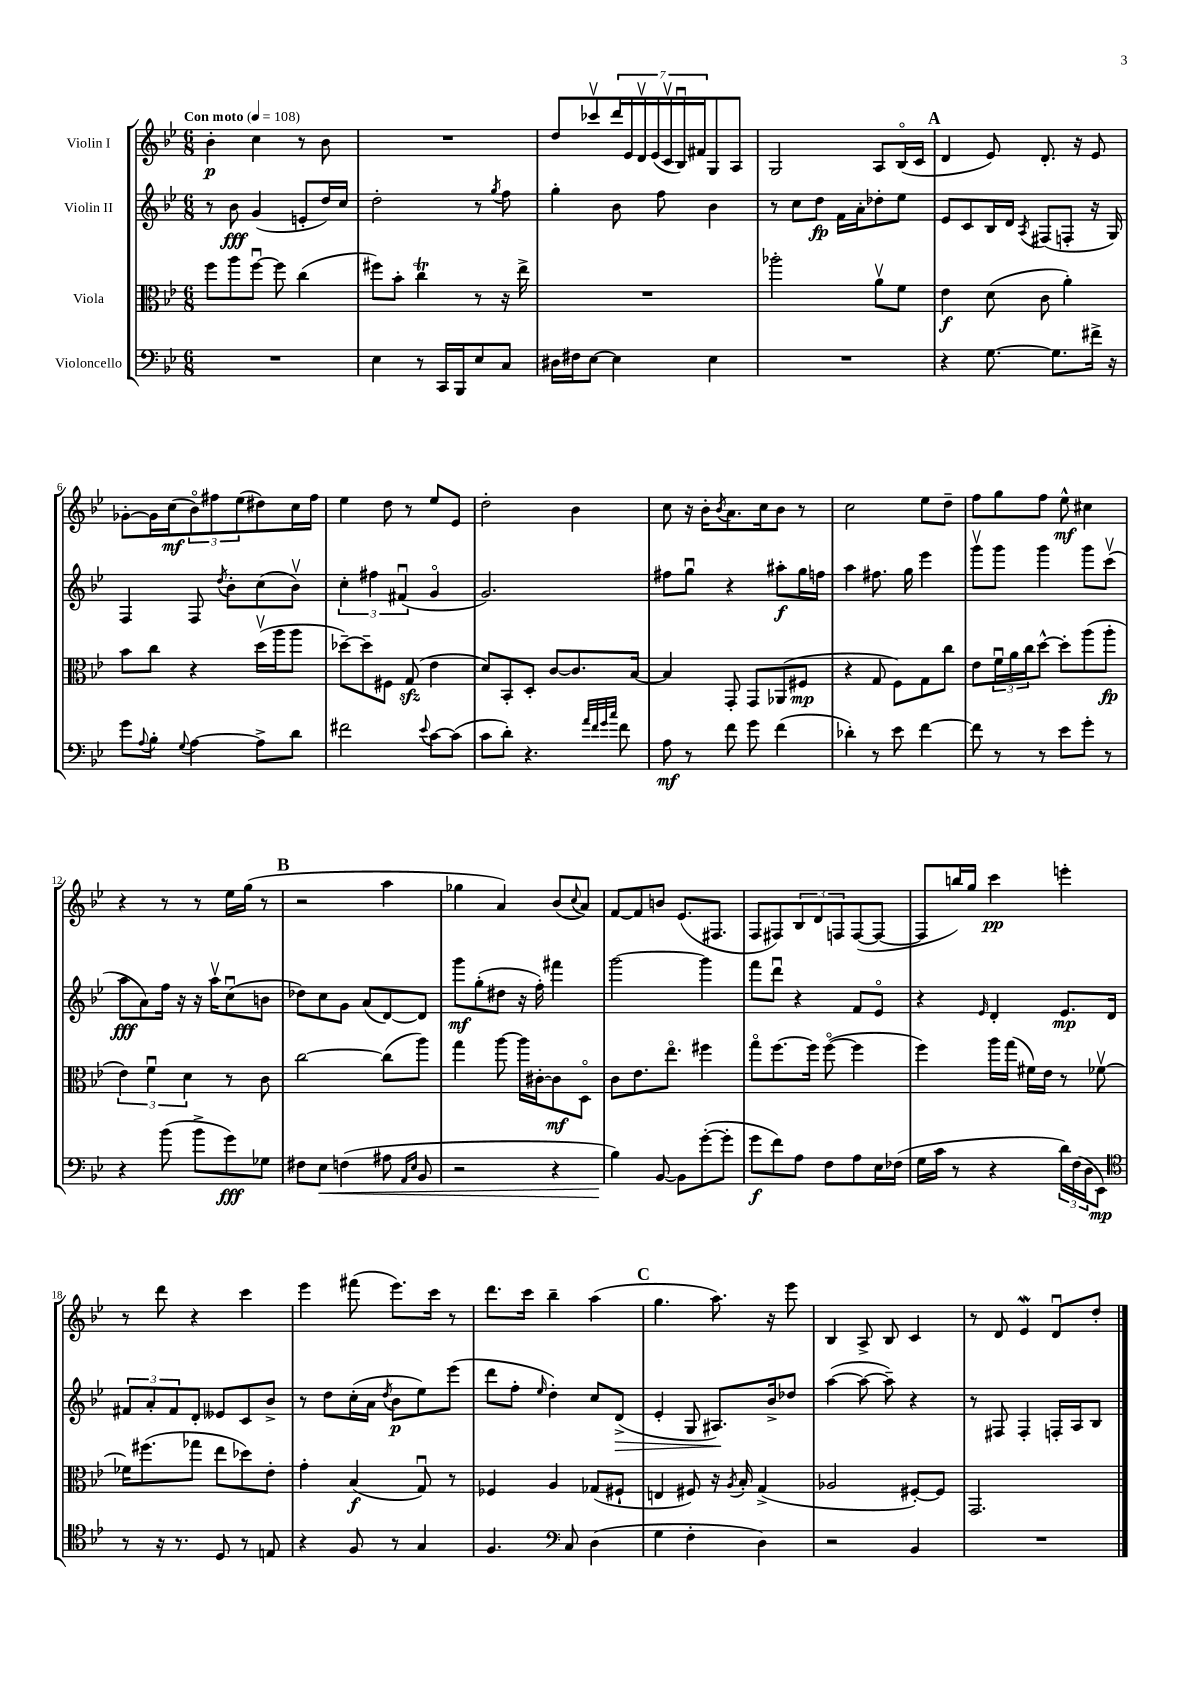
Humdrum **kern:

**kern	**kern	**kern	**kern
*staff4	*staff3	*staff2	*staff1
*clefF4	*clefC3	*clefG2	*clefG2
*k[b-e-]	*k[b-e-]	*k[b-e-]	*k[b-e-]
*M6/8	*M6/8	*M6/8	*M6/8
*MM108	*MM108	*MM108	*MM108
2.r	8ff	8r	4b-'
.	8aa	8b-	.
.	[8ffu	(4g	4cc
.	8ff]	.	.
.	(4cc	8e'	8r
.	.	16dd)	8b-
.	.	16cc	.
=	=	=	=
4E-	8ff#)	2dd'	2.r
.	8b-'	.	.
8r	4cc	.	.
16CC	.	.	.
16BBB-	.	.	.
8E-	8r	8r	.
.	.	8qgg	.
8C	16r	8ff	.
.	16ee-^	.	.
=	=	=	=
16D#	2.r	4gg'	8dd
16F#	.	.	.
[8E-	.	.	8ccc-v
4E-]	.	8b-	28ddd
.	.	.	28e-
.	.	.	28dv
.	.	.	(28e-
.	.	8ff	.
.	.	.	28cv
.	.	.	28B-u)
.	.	.	28f#
4E-	.	4b-	8G
.	.	.	8A
=	=	=	=
2.r	2aa-'	8r	2G
.	.	8cc	.
.	.	8dd	.
.	.	16f	.
.	.	16a'	.
.	8av	8dd-'	8A
.	8f	8ee-	(16B-o
.	.	.	16c
=	=	=	=
4r	4e-	8e-	4d
.	.	8c	.
[8.G	(8d	16B-	8e-)
.	.	16d	.
.	.	8qA	.
.	8c	(8F#	8.d'
8.G]	.	.	.
.	4a')	8F'	.
.	.	.	16r
16f#^	.	16r	8e-
16r	.	16G)	.
=	=	=	=
8g	8b-	4F	[8g-'
8qqA	.	.	.
8B-'	8cc	.	16g-]
.	.	.	(16cc
8qqG	.	.	.
[4A	4r	8F	12b-o)
.	.	.	12ff#
.	.	8qdd	.
.	.	8b-'	.
.	.	.	(12ee-
8A^]	(16ddv	(8cc	8dd#)
.	16aa	.	.
8d	8aa	8b-v)	16cc
.	.	.	16ff#
=	=	=	=
2f#	[8dd-~)	6cc'	4ee-
.	8dd-~]	.	.
.	.	6ff#	.
.	8F#	.	8dd
.	.	(6f#u	.
.	(8G	.	8r
8qqe-	.	.	.
[8c	4e-	4go	8ee-
(8c]	.	.	8e-
=	=	=	=
8c	8d)	2.g)	2dd'
8d')	8BB-'	.	.
4.r	8D'	.	.
.	[8c	.	.
.	8.c]	.	4b-
32qqa	.	.	.
32qqf	.	.	.
32qqg	.	.	.
32qqcc	.	.	.
8f	.	.	.
.	[16B-	.	.
=	=	=	=
8A	4B-]	8ff#	8cc
8r	.	8ggu	16r
.	.	.	16b-'
.	.	.	8qb-
8f	8GG'	4r	8.a
8g	8GG	.	.
.	.	.	16cc
(4f	(8AA-	8aa#'	8b-
.	8F#	16gg	8r
.	.	16ff	.
=	=	=	=
4d-')	4r	4aa	2cc
8r	8G	8.ff#	.
8e-	8F)	.	.
.	.	16gg	.
[4f	8G	4eee-	8ee-
.	8cc	.	8dd~
=	=	=	=
8f]	8e-	8gggv	8ff
8r	24fu	8ggg	8gg
.	24a	.	.
.	24cc	.	.
8r	[8dd^^	4ggg	8ff
8e-	8dd']	.	8ee-^^
8g'	(8aa	8ggg	4cc#
8r	8aa'	(8cccv	.
=	=	=	=
4r	6e-)	8aa	4r
.	.	8a)	.
.	6fu	.	.
(8b-	.	16ff	8r
.	.	16r	.
.	6d	.	.
8b-^	.	16r	8r
.	.	16aav	.
8g)	8r	(8ccu	16ee-
.	.	.	(16gg
8G-	8c	8b	8r
=	=	=	=
8F#	[2cc	8dd-)	2r
8E-	.	8cc	.
(4F	.	8g	.
.	.	(8a	.
8A#	(8cc]	[8d)	4aa
16qqAA	.	.	.
16qqE-	.	.	.
8BB-	8aa)	8d]	.
=	=	=	=
2r	4gg	8ggg	4gg-
.	.	(8gg'	.
.	[8aa	8dd#	4a)
.	16aa]	16r	.
.	[16c#'	16ff')	.
4r	8c#]	4fff#	(8b-
.	.	.	8qqcc
.	8Do	.	8a)
=	=	=	=
4B-)	8c	[2ggg	[8f
.	8.e-	.	8f]
[8BB-	.	.	8b
.	8.ee-o	.	.
8BB-]	.	.	(8.e-
([8g'	4ff#	4ggg]	.
.	.	.	8.F#
8g']	.	.	.
=	=	=	=
8g	8ggo	8fff	8F
8f)	[8.ff	8dddu	8F#)
8A	.	4r	12B-
.	16ff]	.	.
.	.	.	12d
8F	([8ffo	.	.
.	.	.	12F
8A	4ff]	8f	([8F
16E-	.	8e-o	8F_
(16F-	.	.	.
=	=	=	=
16G	4ff)	4r	8F]
16c	.	.	.
8r	.	.	16bb)
.	.	.	16gg
.	.	16qqe-	.
4r	16aa	4d'	4ccc
.	(16gg	.	.
.	16f#)	.	.
.	16e-	.	.
24d)	8r	8.e-	4eee'
(24F	.	.	.
24D	.	.	.
8EE-)	[8f-v	.	.
.	.	16d	.
=	=	=	=
*clefC4	*	*	*
8r	16f-]	12f#	8r
.	(8.ff#	.	.
.	.	12a'	.
16r	.	.	8ddd
.	.	12f#	.
8.r	.	.	.
.	8gg-	8d'	4r
8D	8ee-	8e--	.
8r	8dd-)	8c	4ccc
8E	8e-'	8b-^	.
=	=	=	=
4r	4g'	8r	4eee-
.	.	8dd	.
8F	(4B-	(16cc'	(8fff#
.	.	16a	.
.	.	8qdd	.
8r	.	8b-	8.eee-)
4G	8Gu)	8ee-)	.
.	.	.	16ccc
.	8r	(8eee-	8r
=	=	=	=
4.F	4F-	8ddd	8.ddd
.	.	8ff'	.
.	.	.	16ccc
.	.	16qqee-	.
.	4A	4dd')	4bb-~
*clefF4	*	*	*
8C	.	.	.
(4D	(8G-	8cc	(4aa
.	8F#`	(8d^	.
=	=	=	=
4G	4E	4e-'	4.gg
4F'	8F#)	8G	.
.	16r	8.A#)	8.aa)
.	8qA	.	.
.	16B-'	.	.
4D)	(4G^	.	.
.	.	16b-^	16r
.	.	8dd-	8eee-
=	=	=	=
2r	2A-	([4aa	4B-
.	.	8aa_	8A^
.	.	8aa~])	8B-
4BB-	[8F#')	4r	4c
.	8F#]	.	.
=	=	=	=
2.r	2.GG	8r	8r
.	.	8F#	8d
.	.	4F#'	4e-
.	.	16F'	8du
.	.	16A	.
.	.	8B-	8dd'
==	==	==	==
*-	*-	*-	*-
